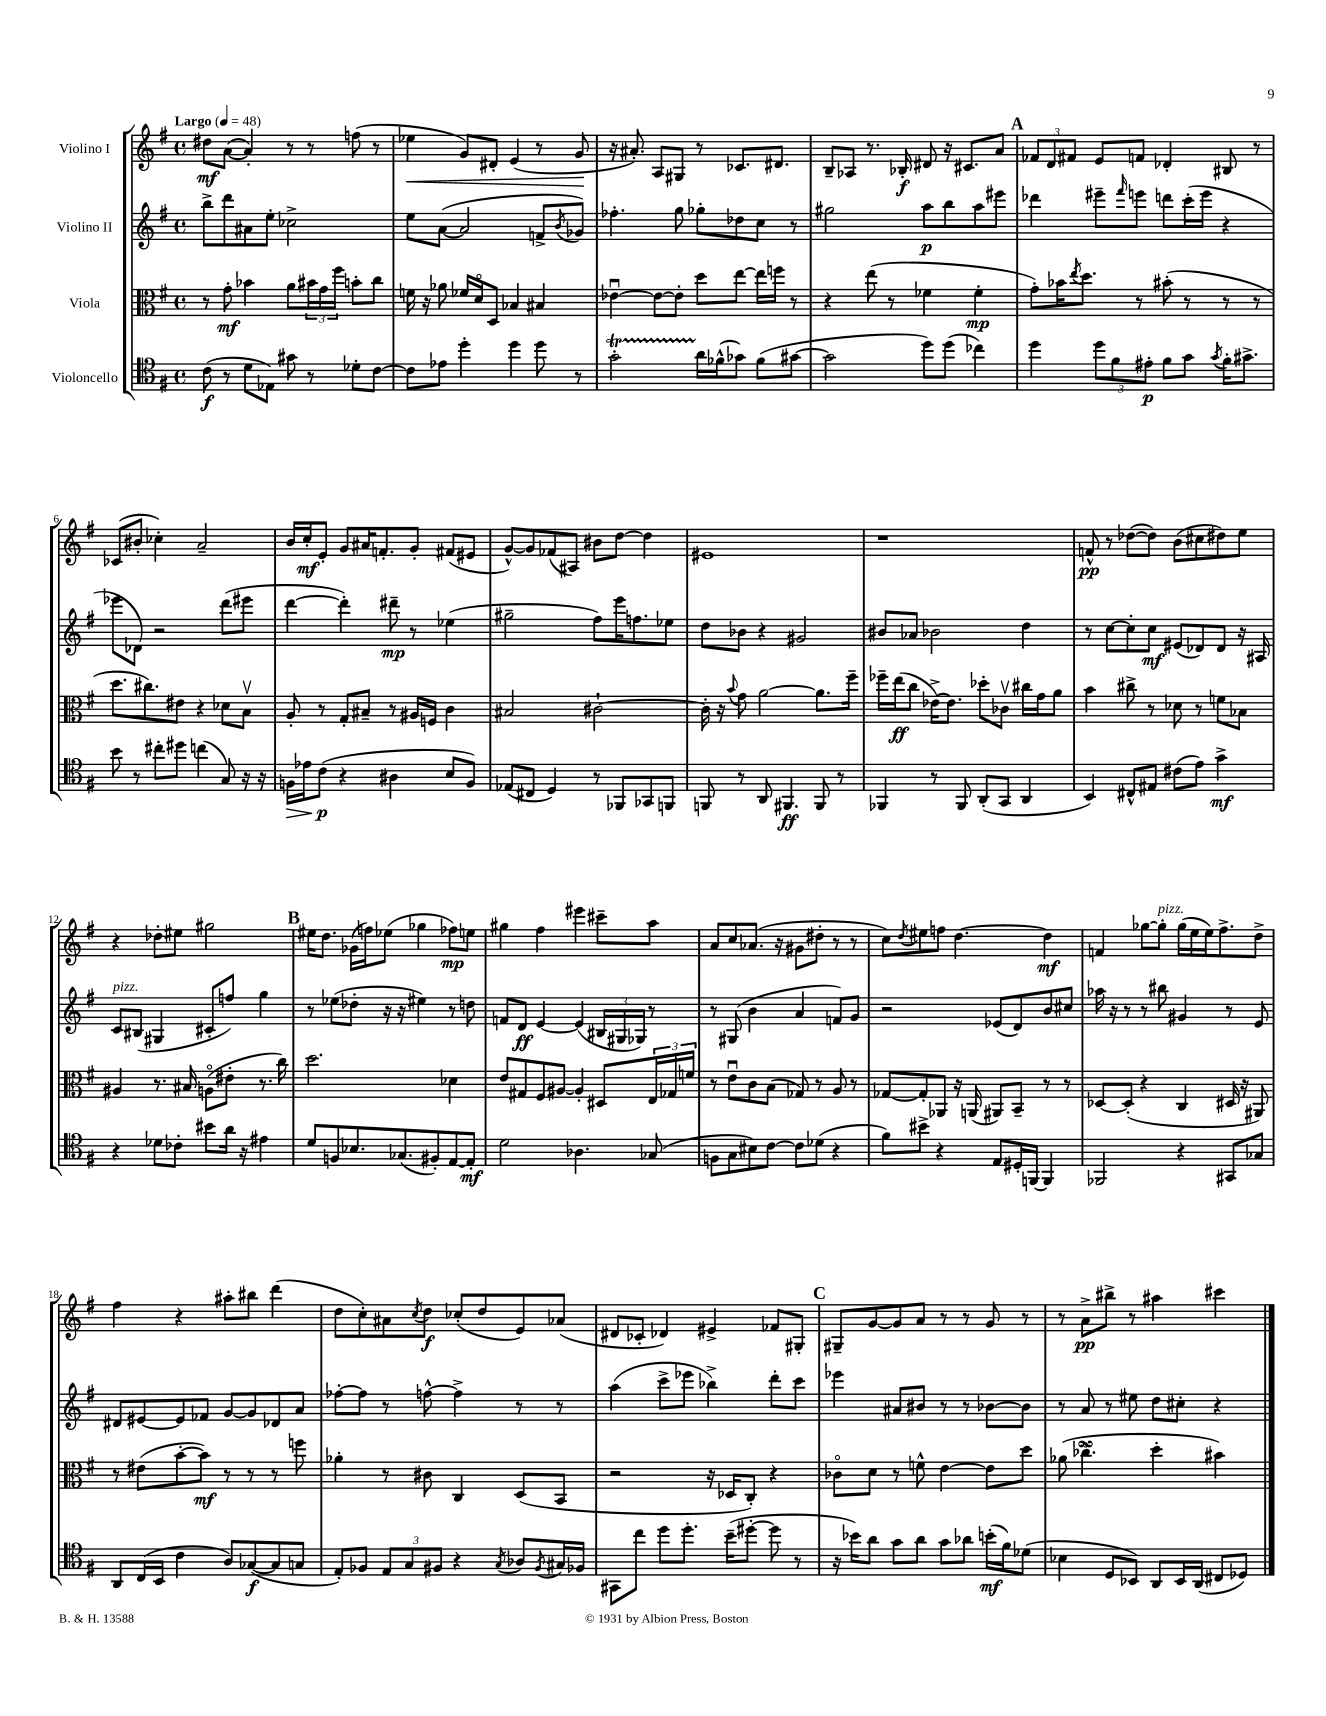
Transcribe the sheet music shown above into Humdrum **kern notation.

**kern	**kern	**kern	**kern
*staff4	*staff3	*staff2	*staff1
*clefC4	*clefC3	*clefG2	*clefG2
*k[f#]	*k[f#]	*k[f#]	*k[f#]
*M4/4	*M4/4	*M4/4	*M4/4
*met(c)	*met(c)	*met(c)	*met(c)
*MM48	*MM48	*MM48	*MM48
(8c	8r	8bb^	8dd#
8r	8g'	8ddd	([8a
8d	4b-	8a#	4a'])
8E-)	.	8ee'	.
8g#	8a	2cc-^	8r
8r	24b#	.	8r
.	24g	.	.
.	24ff#	.	.
8d-'	8b'	.	(8ff
[8c	8cc	.	8r
=	=	=	=
8c]	16f	8ee	4ee-
.	16r	.	.
8e-	8a-	([8a	.
4dd'	16f-	2a]	8g)
.	16do	.	.
.	8D	.	8d#'
4dd	4B-	.	(4e
8dd	4B#	8f^	8r
.	.	8qb	.
8r	.	8g-)	8g
=	=	=	=
2g'	[4e-u	4.ff-'	16r
.	.	.	8.a#')
.	8e-_	.	8A
.	8e-']	8gg	8G#
16a	8dd	8gg-'	8r
(16f-^^	.	.	.
8g-)	[8ee	8dd-	8.c-
(8f-	16ee]	8cc	.
.	16ff	.	8.d#
[8g#	8r	8r	.
=	=	=	=
2g#]	4r	2gg#	8B~
.	.	.	8A-
.	(8ee	.	8.r
.	8r	.	.
.	.	.	16B-'
8dd)	4f-	8aa	8d#
(8dd	.	8bb	16r
.	.	.	8.c#
4cc-)	4f-'	8aa	.
.	.	8eee#	8a
=	=	=	=
4dd	8g')	4ddd-	12f-
.	.	.	12d
.	16b-	.	.
.	.	.	12f#
.	8qee	.	.
.	8.dd	.	.
12dd	.	8eee#~	8e
12f#	.	.	.
.	.	16qqfff#	.
.	8r	8eee	8f
12e#'	.	.	.
8f#	(8b#'	8ddd	4d-'
8g	8r	(16ccc'	.
.	.	16eee	.
8qg	.	.	.
16f#'	8r	4r	8B#
8.g#^	.	.	.
.	8r	.	8r
=	=	=	=
8b	8.dd	8eee-	(8c-
8r	.	8d-)	8b#'
.	8.cc#)	.	.
8cc#'	.	2r	4cc-')
8dd#	8e#	.	.
(4cc	4r	.	2a~
8G)	8d-	(8ddd	.
16r	8Bv	8eee#	.
16r	.	.	.
=	=	=	=
16F	8A'	[4ddd	16b
16e-	.	.	16cc'
(8c	8r	.	8e'
4r	8G'	4ddd'])	8g
.	8B#~	.	16a#
.	.	.	8.f'
4A#	8r	8ddd#~	.
.	16A#	8r	8g'
.	16F	.	.
8B	4c	(4ee-	(8f#
8F)	.	.	8e#
=	=	=	=
(8E-	2B#	2gg#~	[8g^^)
8C#	.	.	8g]
4D)	.	.	(8f-
.	.	.	8A#)
8r	[2c#`	8ff#)	8b#
8FF-	.	16eee	[8dd
.	.	8.ff	.
8GG-	.	.	4dd]
8FF	.	8ee-	.
=	=	=	=
8FF	16c#']	8dd	1e#
.	16r	.	.
.	8qqb	.	.
8r	8g	8b-	.
8AA	[2a	4r	.
4.FF#	.	.	.
.	.	2g#	.
8FF#	8.a]	.	.
8r	.	.	.
.	16ff#~	.	.
=	=	=	=
4FF-	16ff-~	8b#	1r
.	(16ee	.	.
.	8cc	8a-	.
8r	[16e-^)	2b-	.
.	8.e-]	.	.
8FF-	.	.	.
(8AA'	8dd-'	.	.
8GG	8c-v	.	.
4AA	16cc#	4dd	.
.	16g	.	.
.	8a	.	.
=	=	=	=
4BB)	4b	8r	8f^^
.	.	[8cc	8r
8C#^^	8cc#^	8cc']	([8dd-
8E#	8r	8cc	8dd-])
(8c#	8d-	(8e#	(8b
8e)	8r	8d-)	8cc#
4g^	8f	8d-	8dd#)
.	8B-	16r	8ee
.	.	16A#	.
=	=	=	=
4r	4A#	8c	4r
.	.	(8B#	.
8d-	8.r	4G#	8dd-'
8c-'	.	.	8ee#
.	16B#	.	.
8b#	(8Ao	8c#'	2gg#
16a	8e#'	8ff)	.
16r	.	.	.
4e#	8.r	4gg	.
.	16cc)	.	.
=	=	=	=
8d	2.dd	8r	16ee#
.	.	.	8.dd
8F	.	(8ee-	.
8.B-	.	8dd-'	(16g-
.	.	.	16ff)
.	.	16r	(8ee-
(8.G-	.	16r	.
.	.	4ee#)	4gg-
8F#')	.	.	.
[8E	4d-	8r	8ff-)
8E']	.	8dd	8ee
=	=	=	=
2d	8e	8f	4gg#
.	8G#	8d	.
.	8F#	[4e	4ff#
.	[8A#	.	.
4.A-	4A#']	(4e]	4eee#
.	8D#	24B#	8ccc#~
.	.	24G#	.
.	.	24G-)	.
(8G-	24E	8r	8aa
.	24G-	.	.
.	24f	.	.
=	=	=	=
8F	8r	8r	8a
8G	8eu	(8G#	8cc
8B#)	8c	4b	(8.a-
[8c	(8B	.	.
.	.	.	16r
8c]	8G-)	4a	8g#
(8d-	8r	.	8dd#'
4r	8A	8f)	8r
.	8r	8g	8r
=	=	=	=
8f#)	[8G-	2r	8cc)
.	.	.	8qdd
8b#^	8G-']	.	8ee#
4r	8AA-	.	8ff
.	16r	.	[4.dd
.	(16AA	.	.
8E	8AA#)	(8e-	.
16D#'	8BB~	8d)	.
[16FF	.	.	.
4FF]	8r	8b	4dd]
.	8r	8cc#	.
=	=	=	=
2FF-	[8D-	16aa-	4f
.	.	16r	.
.	(8D-']	8r	.
.	4r	8r	[8gg-
.	.	8bb#	8gg-']
4r	4C	4g#	(16gg-
.	.	.	16ee
.	.	.	16ee)
.	.	.	8.ff#^
8GG#	16D#	8r	.
.	16r	.	.
8G-	8AA#)	8e	8dd^
=	=	=	=
8AA	8r	8d#	4ff#
(16C	(8e#	[8e#	.
16BB	.	.	.
4c	[8b'	8e#]	4r
.	8b])	8f-	.
8A)	8r	[8g	8aa#'
([8G-	8r	8g]	8bb#
8G-]	8r	8d-	(4ddd
8G	8ff	8a	.
=	=	=	=
8E')	4a-'	[8ff-'	8dd
8F-	.	8ff-]	8cc')
12E	8r	8r	8a#
12G	.	.	.
.	.	.	8qcc
.	8c#	[8ff^^	8dd
12F#	.	.	.
4r	4C	4ff^]	(8cc-'
.	.	.	8dd
8qG	.	.	.
8A-	(8D	8r	8e)
8qF#	.	.	.
16G#	8BB	8r	(8a-
16F-	.	.	.
=	=	=	=
8GG#	2r	(4aa	8d#
8cc	.	.	8c-'
8dd	.	8ccc^	4d-)
8.dd'	.	8eee-	.
.	16r	4bb-^)	4e#^
(16b~	16D-	.	.
[8dd#'	8C')	.	.
8dd#]	4r	8ddd'	8f-
8r	.	8ccc	8G#'
=	=	=	=
16r	8c-o	4eee-	8G#~
16b-)	.	.	.
8a	8d	.	[8g
8g	8r	8a#	8g]
8a	8f^^	8b#	8a
8g	[4e	8r	8r
8a-	.	8r	8r
(16b'	8e]	[8b-	8g
16f#)	.	.	.
(8d-	8dd	8b-]	8r
=	=	=	=
4B-	(8a-	8r	8r
.	4.cc-o	8a	8a^
8D	.	8r	8bb#^
8BB-)	.	8ee#	8r
8AA	4dd'	8dd	4aa#
16BB-	.	8cc#'	.
(16AA	.	.	.
8C#	4b#)	4r	4ccc#
8D-)	.	.	.
==	==	==	==
*-	*-	*-	*-
